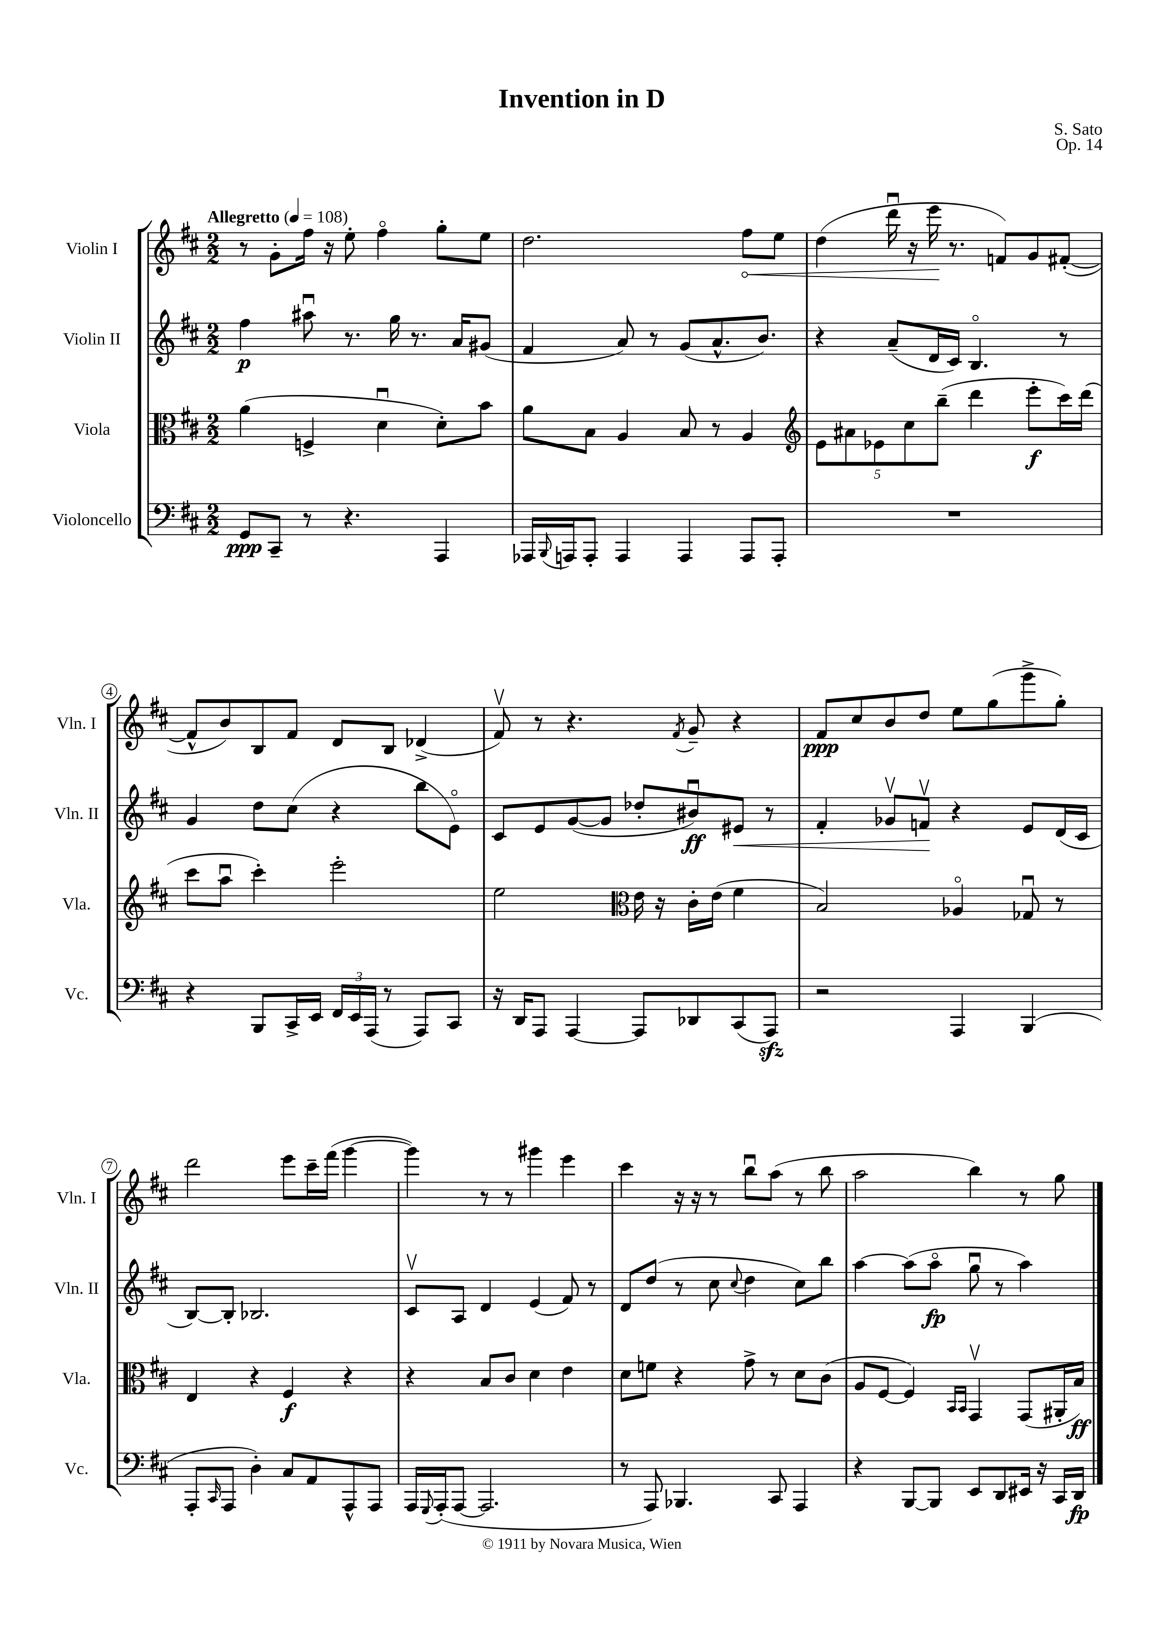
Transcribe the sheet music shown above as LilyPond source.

\header { title = "Invention in D" composer = "S. Sato" opus = "Op. 14" }
<<
\new StaffGroup <<
\new Staff = "s0" \with { instrumentName = "Violin I" shortInstrumentName = "Vln. I" } {
    \clef treble \key d \major \numericTimeSignature \time 2/2 \tempo "Allegretto" 4 = 108
    r8 g'8-. fis''16 r16 e''8-. fis''4\flageolet g''8-. e''8 |
    d''2. \once \override Hairpin.circled-tip = ##t fis''8\< e''8 |
    d''4( d'''16\downbow r16 e'''16\! r8. f'8) g'8 fis'8~-.( |
    fis'8-^ b'8) b8 fis'8 d'8 b8 des'4->( |
    fis'8\upbow) r8 r4. \acciaccatura { fis'8 } g'8-- r4 |
    fis'8\ppp cis''8 b'8 d''8 e''8 g''8( g'''8-> g''8-.) |
    d'''2 e'''8 cis'''16-- fis'''16( g'''4~ |
    g'''4) r8 r8 gis'''4 e'''4 |
    cis'''4 r16 r16 r8 b''8\downbow a''8( r8 b''8 |
    a''2 b''4) r8 g''8 \bar "|." |
}
\new Staff = "s1" \with { instrumentName = "Violin II" shortInstrumentName = "Vln. II" } {
    \clef treble \key d \major \numericTimeSignature \time 2/2
    fis''4\p ais''8\downbow r8. g''16 r8. a'16 gis'8( |
    fis'4 a'8) r8 g'8( a'8.-^ b'8.) |
    r4 a'8--( d'16 cis'16) b4.\flageolet r8 |
    g'4 d''8 cis''8( r4 b''8 e'8\flageolet) |
    cis'8 e'8 g'8~( g'8 des''8-. bis'8\downbow\ff) eis'8\< r8 |
    fis'4-. ges'8\upbow f'8\upbow\! r4 e'8 d'16( cis'16 |
    b8~) b8-. bes2. |
    cis'8\upbow a8 d'4 e'4( fis'8) r8 |
    d'8 d''8( r8 cis''8 \appoggiatura { cis''8 } d''4 cis''8) b''8 |
    a''4~ a''8( a''8\flageolet\fp g''8\downbow r8 a''4) \bar "|." |
}
\new Staff = "s2" \with { instrumentName = "Viola" shortInstrumentName = "Vla." } {
    \clef alto \key d \major \numericTimeSignature \time 2/2
    a'4( f4-> d'4\downbow d'8-.) b'8 |
    a'8 b8 a4 b8 r8 a4 |
    \clef treble \tuplet 5/4 { e'8 ais'8 ees'8 cis''8 b''8--( } d'''4 e'''8-.\f cis'''16) d'''16( |
    cis'''8 a''8\downbow cis'''4-.) e'''2-. |
    e''2 \clef alto e'16 r16 cis'16-. e'16( fis'4 |
    b2) aes4\flageolet ges8\downbow r8 |
    e4 r4 fis4\f r4 |
    r4 b8 cis'8 d'4 e'4 |
    d'8 f'8 r4 g'8-> r8 d'8 cis'8( |
    a8 fis8~ fis4) \grace { b,16 b,16 } g,4\upbow g,8( ais,16-. b16\ff) \bar "|." |
}
\new Staff = "s3" \with { instrumentName = "Violoncello" shortInstrumentName = "Vc." } {
    \clef bass \key d \major \numericTimeSignature \time 2/2
    g,8\ppp cis,8-- r8 r4. a,,4 |
    aes,,16 \appoggiatura { b,,8 } a,,16 a,,8-. a,,4 a,,4 a,,8 a,,8-. |
    R1 |
    r4 b,,8 cis,16-> e,16 \tuplet 3/2 { fis,16 e,16 a,,16( } r8 a,,8) cis,8 |
    r16 d,16 a,,8 a,,4~ a,,8 des,8 cis,8( a,,8\sfz) |
    r2 a,,4 b,,4( |
    a,,8-. \grace { cis,16 } a,,8 d4-.) cis8 a,8 a,,8-^ a,,8 |
    a,,16 \appoggiatura { g,,8 } a,,16-.( a,,8~ a,,2. |
    r8 a,,8) bes,,4. cis,8 a,,4 |
    r4 b,,8~ b,,8 e,8 d,8 eis,16 r16 cis,16 d,16\fp \bar "|." |
}
>>
>>
\layout { \context { \Score \override BarNumber.stencil = #(make-stencil-circler 0.1 0.3 ly:text-interface::print) } }
